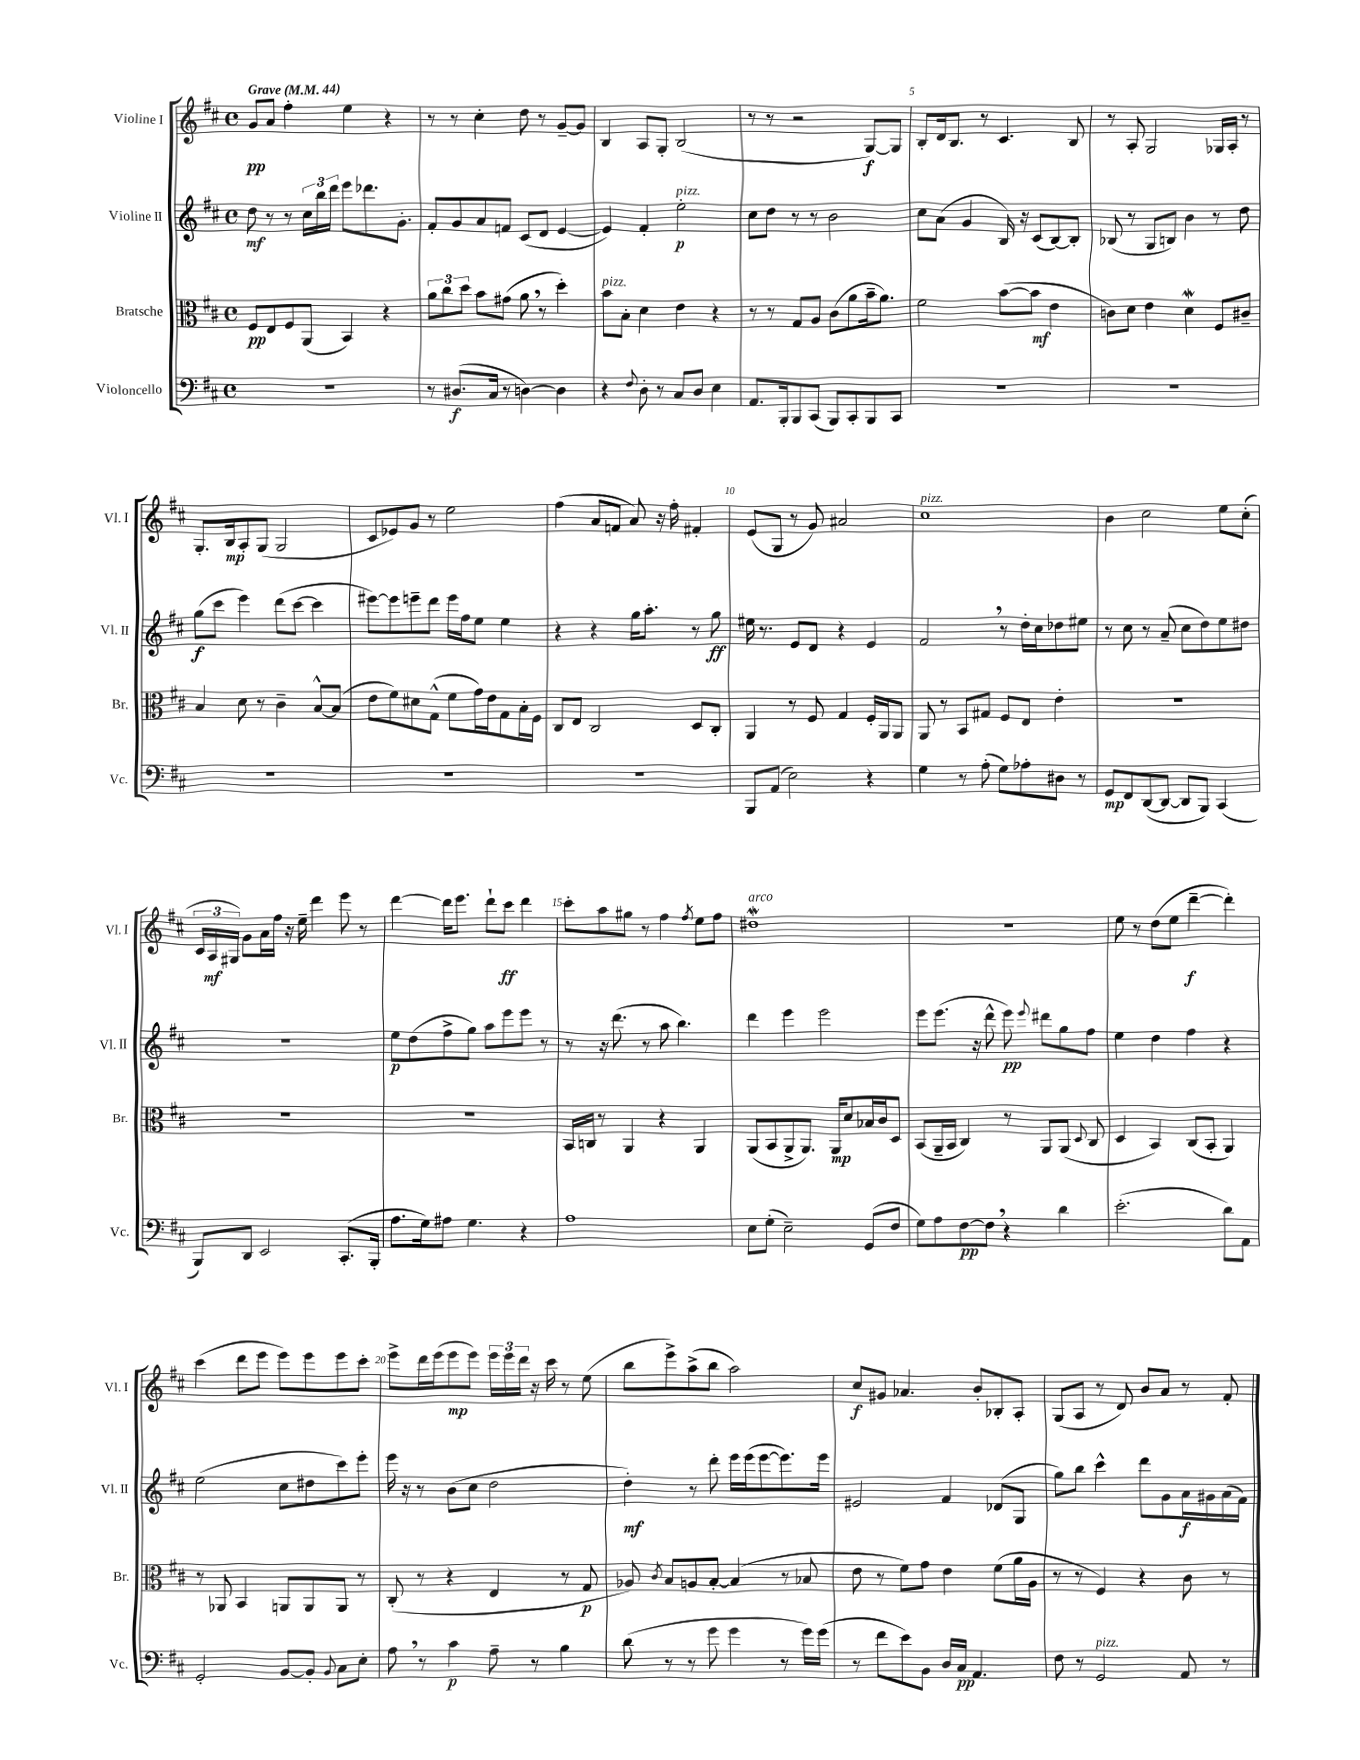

**kern	**kern	**kern	**kern
*staff4	*staff3	*staff2	*staff1
*clefF4	*clefC3	*clefG2	*clefG2
*k[f#c#]	*k[f#c#]	*k[f#c#]	*k[f#c#]
*M4/4	*M4/4	*M4/4	*M4/4
*met(c)	*met(c)	*met(c)	*met(c)
*MM44	*MM44	*MM44	*MM44
1r	8F#	8dd	8g
.	8E	8r	8a
.	8F#	8r	4ff#'
.	(8AA	24cc#	.
.	.	24bb	.
.	.	24ddd	.
.	4BB)	8eee	4ee
.	.	8.ddd-	.
.	4r	.	4r
.	.	8.g'	.
=	=	=	=
8r	12a	8f#'	8r
.	12cc#	.	.
(8.D#	.	8g	8r
.	12dd	.	.
.	8b	8a	4cc#'
16C#	.	.	.
8r	(8g#	8f	.
[4D)	8a	(8c#	8dd
.	8r	8d	8r
4D]	4dd')	[4e	[8g~
.	.	.	8g]
=	=	=	=
4r	8b	4e])	4B
.	8B'	.	.
8qqF#	.	.	.
8D'	4d	4f#'	8A
8r	.	.	8G'
8C#	4e	2ee'	(2B
8D	.	.	.
4E	4r	.	.
=	=	=	=
8.AA	8r	8cc#	8r
.	8r	8dd	8r
16BBB'	.	.	.
8BBB	8G	8r	2r
(8CC#	8A	8r	.
8BBB)	(8c#	2b	.
8CC#'	8a	.	.
8BBB	16b~	.	[8G)
.	8.a)	.	.
8CC#	.	.	8G]
=	=	=	=
1r	2f#	8cc#	8B'
.	.	(8a	16d
.	.	.	8.B
.	.	4g	.
.	.	.	8r
.	([8b	16B)	4.c#
.	.	16r	.
.	8b]	(8c#	.
.	4e	[8B)	.
.	.	8B']	8B
=	=	=	=
1r	8c)	(8B-	8r
.	8d	8r	8A'
.	4e	8G	2G
.	.	8B)	.
.	4d	4b	.
.	8F#	8r	16G-
.	.	.	16A'
.	8c#~	8dd	8r
=	=	=	=
1r	4B	(8gg	8.G'
.	.	8ccc#	.
.	.	.	16B
.	8d	4eee)	8A'
.	8r	.	(8G
.	4c#~	(8ddd	2G
.	.	[8ccc#	.
.	[8B^^	4ccc#]	.
.	(8B]	.	.
=	=	=	=
1r	8e	[8eee#)	8c#
.	8f#)	8eee#]	8e-)
.	8d#	8eee~	8g
.	(8G^^	8ddd	8r
.	8f#	16eee	2ee
.	.	16ff#	.
.	16g)	8ee	.
.	16e	.	.
.	8G	4ee	.
.	16B'	.	.
.	16F#	.	.
=	=	=	=
1r	8C#	4r	(4ff#
.	8E	.	.
.	2C#	4r	8a
.	.	.	8f
.	.	16gg	8a)
.	.	8.aa'	.
.	.	.	16r
.	.	.	16ff#'
.	8D	8r	4f#'
.	8C#'	8gg	.
=	=	=	=
8BBB	4AA	16ee#	(8e
.	.	8.r	.
(8AA	.	.	8G
2E)	8r	8e	8r
.	8F#	8d	8g)
.	4G	4r	2a#
4r	16F#'	4e	.
.	16AA	.	.
.	8AA	.	.
=	=	=	=
4G	8AA	2f#	1cc#
.	8r	.	.
8r	8BB	.	.
(8A'	8G#	.	.
8G)	8F#	8r	.
8A-'	8E	16dd'	.
.	.	16cc#	.
8D#	4e'	8dd-	.
8r	.	8ee#	.
=	=	=	=
8GG	1r	8r	4b
8FF#	.	8cc#	.
([8DD	.	8r	2cc#
8DD_	.	(8a~	.
8DD]	.	8cc#	.
8BBB)	.	8dd)	.
(4CC#	.	8ee	8ee
.	.	8dd#	(8cc#'
=	=	=	=
8BBB)	1r	1r	24c#
.	.	.	24A
.	.	.	24G#)
8DD	.	.	8g
2EE	.	.	16a
.	.	.	16ff#
.	.	.	16r
.	.	.	16ee~
.	.	.	4ddd
(8.CC#'	.	.	8eee
.	.	.	8r
16BBB'	.	.	.
=	=	=	=
8.A	1r	8ee	[4ddd
.	.	(8dd	.
16G)	.	.	.
8A#	.	8ff#^	16ddd]
.	.	.	8.eee
4.G	.	8gg)	.
.	.	8aa	8ddd`
.	.	8eee	8ccc#
4r	.	8eee	4ddd
.	.	8r	.
=	=	=	=
1A	16BB	8r	8ccc#'
.	16C	.	.
.	8r	16r	8aa
.	.	(8.ddd	.
.	4AA	.	8gg#
.	.	8r	8r
.	4r	8aa	4ff#
.	.	4.bb)	.
.	.	.	8qff#
.	4AA	.	8ee
.	.	.	8ff#
=	=	=	=
8E	(8AA	4ddd	1dd#
(8G'	8BB	.	.
2E~)	8AA^	4eee	.
.	8.AA)	.	.
.	.	2eee	.
.	16AA	.	.
.	8d	.	.
(8GG	16B-	.	.
.	16c#	.	.
8F#	8D	.	.
=	=	=	=
8G)	(8BB	8eee	1r
8A	16AA~	(8.eee	.
.	16BB	.	.
[8F#	4C#)	.	.
.	.	16r	.
8F#]	.	8ddd^^	.
4r	8r	8eee)	.
.	.	8qqeee	.
.	8AA	8ddd#	.
4d	(8AA	8gg	.
.	8qqD	.	.
.	8C#	8ff#	.
=	=	=	=
(2.e'	4D	4ee	8ee
.	.	.	8r
.	4BB)	4dd	(8dd
.	.	.	8ee
.	(8C#	4ff#	[4ddd~
.	8BB'	.	.
8d)	4AA)	4r	4ddd'])
8AA	.	.	.
=	=	=	=
2GG'	8r	(2ee	(4ccc#
.	8AA-	.	.
.	4BB	.	8ddd
.	.	.	8eee
[8BB	8AA	8cc#	8eee)
8BB']	8AA	8dd#	8eee
8qqBB	.	.	.
8C#	8AA	8ccc#)	8eee
8E'	8r	8eee'	8ccc#'
=	=	=	=
8A	(8C#'	16eee	8eee^
.	.	16r	.
8r	8r	8r	16ddd
.	.	.	(16eee
4c#	4r	(8b	8eee
.	.	8cc#	8eee)
8A~	4E	2dd	24eee
.	.	.	24eee
.	.	.	24ddd
8r	.	.	16r
.	.	.	16ccc#
4B	8r	.	8r
.	8G	.	(8ee
=	=	=	=
(8d	8A-)	4dd')	8bb
.	8qc#	.	.
8r	8B	.	8eee^)
8r	8A	8r	(8aa^
8g	[8B'	8ddd'	8bb
4g	(4B]	16eee	2aa)
.	.	(16eee	.
.	.	[8eee	.
8r	8r	8.eee])	.
16g)	8B-	.	.
(16g	.	16eee	.
=	=	=	=
8r	8e	2e#	8cc#
8f#	8r	.	8g#
8e)	8f#)	.	4.a-
8BB	8g	.	.
16D	4e	4f#	.
16C#	.	.	.
4.AA	.	.	8b'
.	(8f#	(8d-	8B-'
.	16a	8G	8A'
.	16A	.	.
=	=	=	=
8F#	8r	8gg)	(8G
8r	8r	8bb	8A
2GG	4F#)	4ccc#^^	8r
.	.	.	8d)
.	4r	8ddd	8b
.	.	8g	8a
8AA	8c#	16a	8r
.	.	16g#	.
8r	8r	(16a	8f#'
.	.	16f#)	.
==	==	==	==
*-	*-	*-	*-
